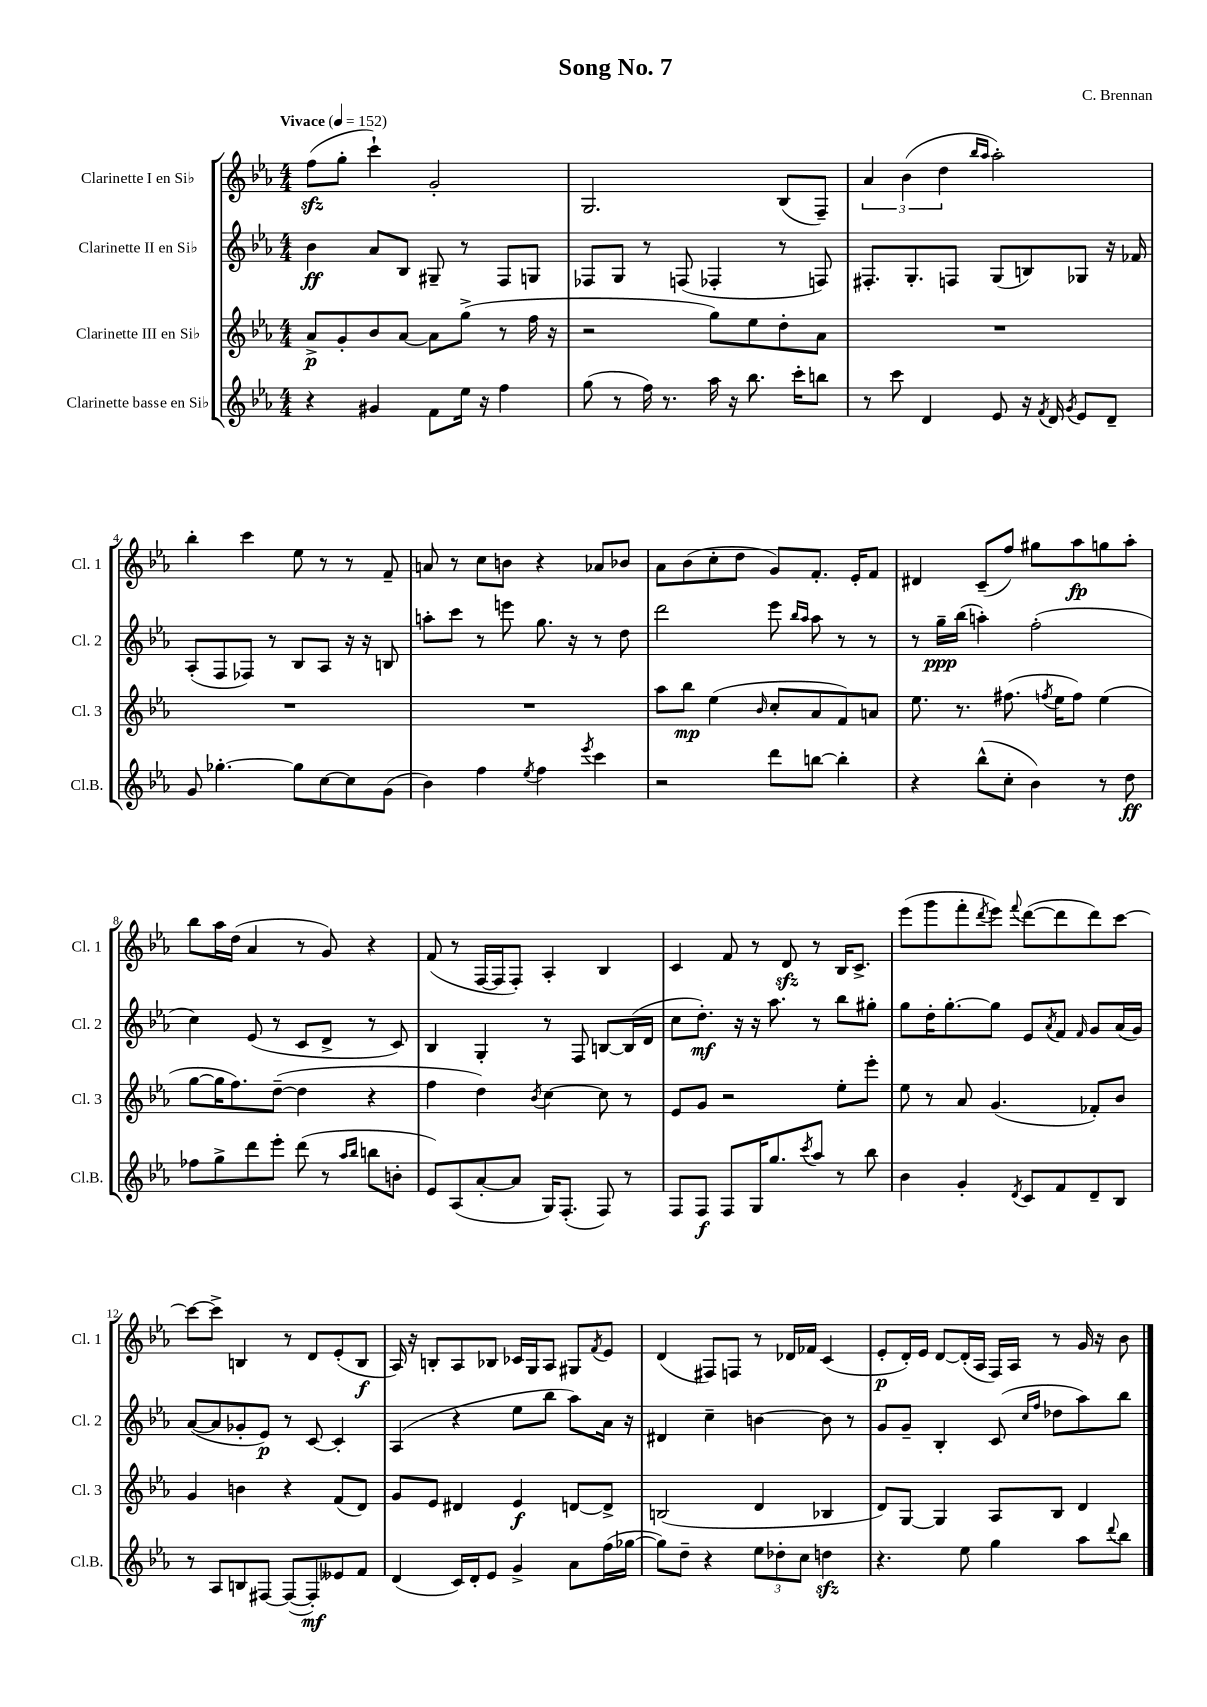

**kern	**kern	**kern	**kern
*staff4	*staff3	*staff2	*staff1
*clefG2	*clefG2	*clefG2	*clefG2
*k[b-e-a-]	*k[b-e-a-]	*k[b-e-a-]	*k[b-e-a-]
*M4/4	*M4/4	*M4/4	*M4/4
*MM152	*MM152	*MM152	*MM152
4r	8a-^	4b-	(8ff
.	8g'	.	8gg'
4g#	8b-	8a-	4ccc`)
.	[8a-	8B-	.
8f	8a-]	8G#~	2g'
16ee-	(8gg^	8r	.
16r	.	.	.
4ff	8r	8F	.
.	16ff	8G	.
.	16r	.	.
=	=	=	=
(8gg	2r	8F-	2.G
8r	.	8G	.
16ff)	.	8r	.
8.r	.	.	.
.	.	(8F	.
16aa-	8gg)	4F-'	.
16r	.	.	.
8.bb-	8ee-	.	.
.	8dd'	8r	(8B-
16ccc'	.	.	.
8bb	8a-	8F)	8F~)
=	=	=	=
8r	1r	8.F#'	6a-
8ccc	.	.	.
.	.	.	(6b-
.	.	8.G'	.
4d	.	.	.
.	.	.	6dd
.	.	8F	.
.	.	.	16qqbb-
.	.	.	16qqaa-
8e-	.	(8G	2aa-')
16r	.	8B)	.
8qf	.	.	.
16d	.	.	.
8qg	.	.	.
8e-	.	8G-	.
8d~	.	16r	.
.	.	16f-	.
=	=	=	=
8g	1r	(8A-'	4bb-'
[4.gg-'	.	8F	.
.	.	8F-)	4ccc
.	.	8r	.
8gg-]	.	8B-	8ee-
[8cc	.	8A-	8r
8cc]	.	16r	8r
.	.	16r	.
(8g	.	8B	8f~
=	=	=	=
4b-)	1r	8aa'	8a
.	.	8ccc	8r
4ff	.	8r	8cc
.	.	8eee	8b
8qee-	.	.	.
4ff	.	8.gg	4r
.	.	16r	.
8qeee-	.	.	.
4ccc	.	8r	8a-
.	.	8dd	8b-
=	=	=	=
2r	8aa-	2ddd	8a-
.	8bb-	.	(8b-
.	(4ee-	.	8cc'
.	.	.	8dd
.	16qqb-	.	.
8ddd	8cc'	8eee-	8g)
.	.	16qqbb-	.
.	.	16qqaa-	.
[8bb	8a-	8aa-	8.f'
4bb']	8f)	8r	.
.	.	.	16e-'
.	8a	8r	8f
=	=	=	=
4r	8.ee-	8r	4d#
.	.	16gg~	.
.	8.r	(16bb-	.
(8bb-^^	.	4aa')	(8c~
8cc'	(8.ff#	.	8ff)
4b-)	.	(2ff'	8gg#
.	8qff	.	.
.	16ee-	.	.
.	8ff)	.	8aa-
8r	(4ee-	.	8gg
8dd	.	.	8aa-'
=	=	=	=
8ff-	[8gg	4cc)	8bb-
8gg^	16gg]	.	16aa-
.	8.ff)	.	(16dd
8ddd	.	(8e-	4a-
8eee-'	([8dd~	8r	.
(8ddd	4dd]	8c	8r
8r	.	8d^	8g)
16qqaa-	.	.	.
16qqbb-	.	.	.
8bb	4r	8r	4r
8b'	.	8c)	.
=	=	=	=
8e-)	4ff	4B-	(8f
(8A-	.	.	8r
[8a-'	4dd)	4G'	[16F
.	.	.	16F]
8a-]	.	.	8F')
.	8qb-	.	.
16G)	[4cc	8r	4A-'
(8.F'	.	.	.
.	.	8F	.
8F)	8cc]	[8B	4B-
8r	8r	(16B]	.
.	.	16d	.
=	=	=	=
8F	8e-	8cc	4c
8F	8g	8.dd')	.
8F	2r	.	8f
.	.	16r	.
16G	.	16r	8r
8.gg	.	8.aa-	.
.	.	.	8d
8qccc	.	.	.
8aa-	.	8r	8r
8r	8ee-'	8bb-	16B-
.	.	.	8.c^
8bb-	8eee-'	8gg#'	.
=	=	=	=
4b-	8ee-	8gg	(8eee-
.	8r	16dd'	8ggg
.	.	[8.gg'	.
4g'	8a-	.	8fff'
.	.	.	8qddd
.	(4.g	8gg]	8eee-)
8qd	.	.	8qqfff
8c	.	8e-	([8ddd
.	.	8qa-	.
8f	.	8f	8ddd]
.	.	16qqf	.
8d~	8f-')	8g	8ddd)
8B-	8b-	(16a-	[8ccc
.	.	16g)	.
=	=	=	=
8r	4g	([8a-	8ccc_
8A-	.	8a-]	8ccc^]
8B	4b	8g-'	4B
[8F#	.	8e-)	.
(8F#_	4r	8r	8r
8F#'])	.	[8c	8d
8e--	(8f	4c']	(8e-'
8f	8d)	.	8B
=	=	=	=
(4d	8g	(4A-	16A-)
.	.	.	16r
.	8e-	.	8B'
16c)	4d#	4r	8A-
16d'	.	.	.
8e-	.	.	8B-
4g^	4e-	8ee-	16c-
.	.	.	16G
.	.	8bb-	8A-
8a-	[8d	8aa-)	8G#
.	.	.	8qf
(16ff	8d^]	16a-	8e-
[16gg-	.	16r	.
=	=	=	=
8gg-])	(2B	4d#	(4d
8dd~	.	.	.
4r	.	4cc~	8F#)
.	.	.	8F
12ee-	4d	[4b	8r
12dd-'	.	.	.
.	.	.	16d-
12cc	.	.	.
.	.	.	16f-
4dd	4B-	8b]	(4c
.	.	8r	.
=	=	=	=
4.r	8d)	8g	8e-'
.	[8G	8g~	16d')
.	.	.	16e-
.	4G]	4B-'	[8d
8ee-	.	.	(16d']
.	.	.	16A-
4gg	8A-	(8c	16F)
.	.	.	16A-
.	.	16qqcc	.
.	.	16qqff	.
.	8B-	8dd-	8r
8aa-	4d	8aa-)	16g
.	.	.	16r
8qqddd	.	.	.
8bb-	.	8bb-	8b-
==	==	==	==
*-	*-	*-	*-
